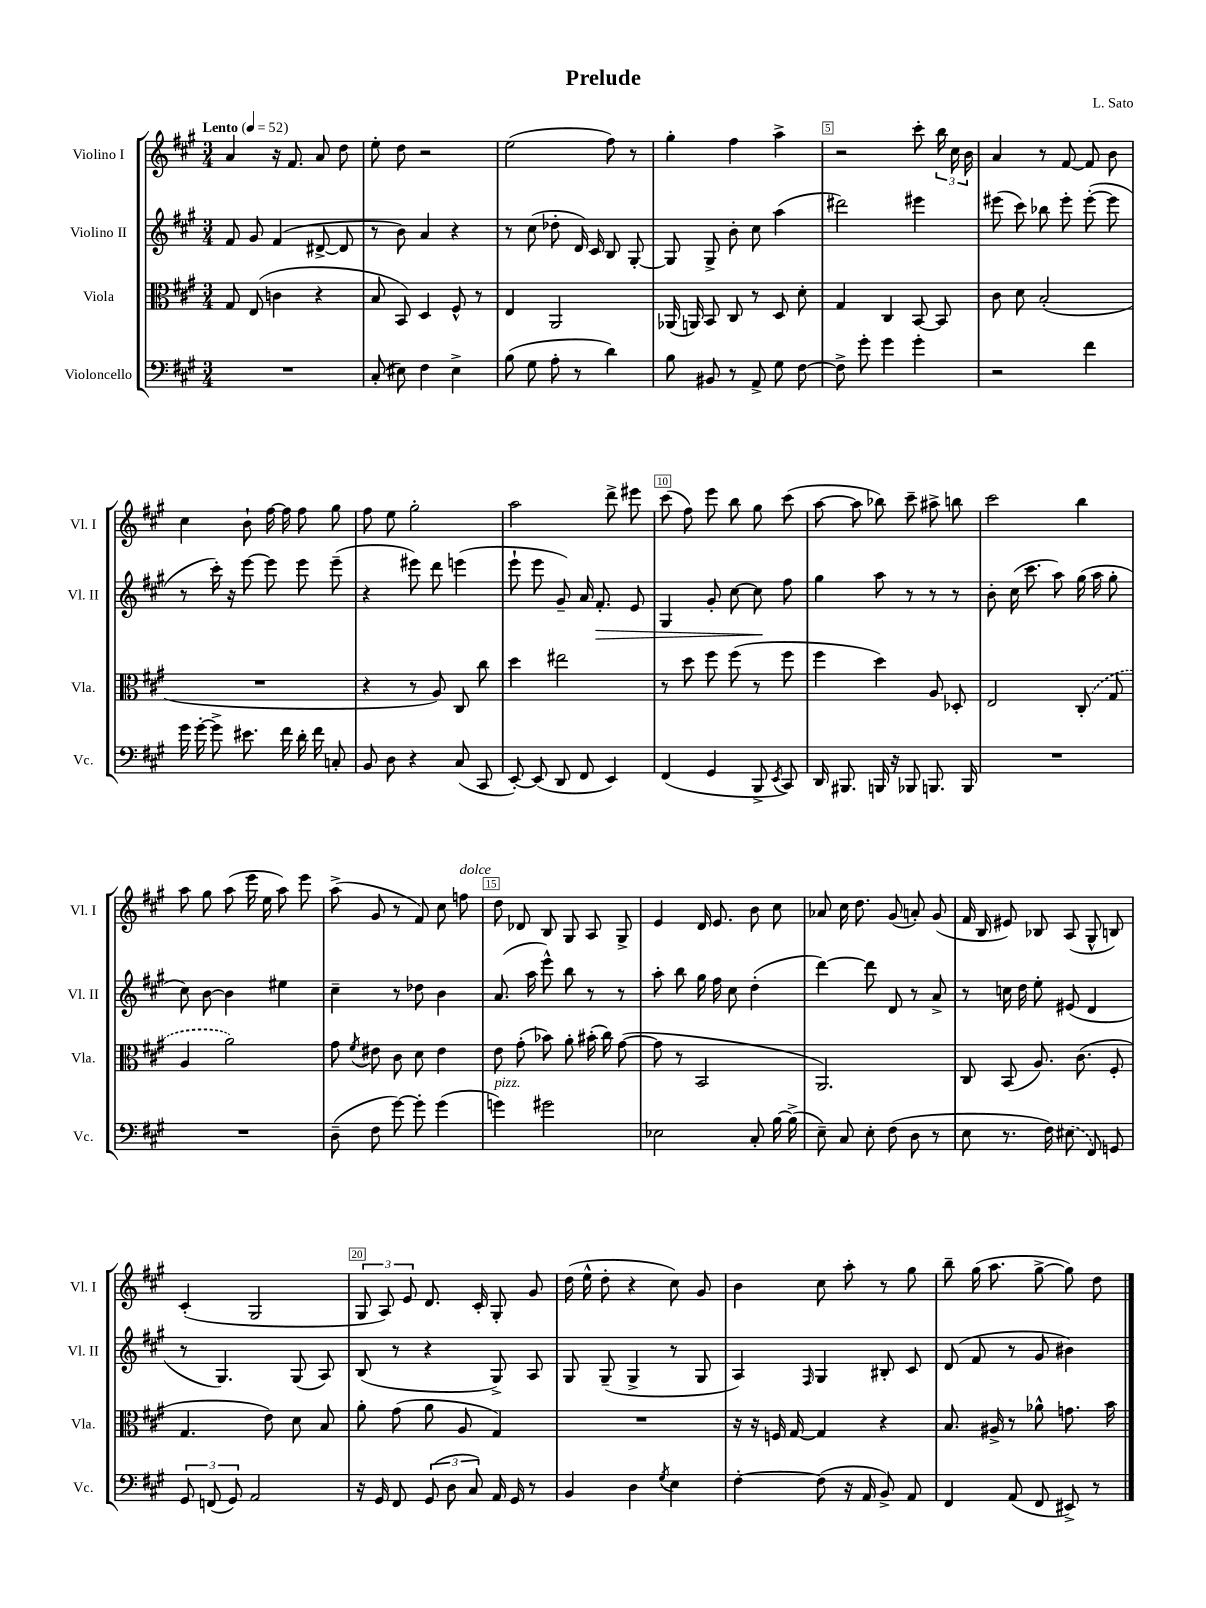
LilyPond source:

\header { title = "Prelude" composer = "L. Sato" }
<<
\new StaffGroup <<
\new Staff = "s0" \with { instrumentName = "Violino I" shortInstrumentName = "Vl. I" } {
    \clef treble \key a \major \numericTimeSignature \time 3/4 \tempo "Lento" 4 = 52
    \autoBeamOff a'4 r16 fis'8. a'8 d''8 |
    e''8-. d''8 r2 |
    e''2( fis''8) r8 |
    gis''4-. fis''4 a''4-> |
    r2 cis'''8-. \tuplet 3/2 { b''16 cis''16 b'16 } |
    a'4 r8 fis'8~ fis'8 b'8 |
    cis''4 b'8-! fis''16~ fis''16 fis''8 gis''8 |
    fis''8 e''8 gis''2-. |
    a''2 d'''8-> eis'''8 |
    cis'''8( fis''8) e'''8 b''8 gis''8 cis'''8( |
    a''8~ a''8 bes''8) cis'''8-- ais''8-> b''8 |
    cis'''2 b''4 |
    a''8 gis''8 a''8( e'''16 e''16 a''8) e'''8 |
    a''8->( gis'8 r8 fis'8) cis''8 f''8^\markup { \italic "dolce" } |
    d''8 des'8 b8 gis8 a8 gis8-> |
    e'4 d'16 e'8. b'8 cis''8 |
    aes'8 cis''16 d''8. gis'8( a'8-.) gis'8( |
    fis'16 b16 eis'8) bes8 a8( gis8-^ b8) |
    cis'4-.( gis2 |
    \tuplet 3/2 { gis8 a8) e'8 } d'8. cis'16-. gis8-. gis'8 |
    d''16( e''16-^ d''8-. r4 cis''8) gis'8 |
    b'4 cis''8 a''8-. r8 gis''8 |
    b''8-- gis''16( a''8. gis''8~-> gis''8) d''8 \bar "|." |
}
\new Staff = "s1" \with { instrumentName = "Violino II" shortInstrumentName = "Vl. II" } {
    \clef treble \key a \major \numericTimeSignature \time 3/4
    \autoBeamOff fis'8 gis'8 fis'4( dis'8~-> dis'8 |
    r8 b'8) a'4 r4 |
    r8 cis''8( des''8-. d'16) cis'16 b8 gis8~-. |
    gis8 gis8-> b'8-. cis''8 a''4( |
    dis'''2) eis'''4 |
    eis'''8( cis'''8) bes''8 eis'''8-. eis'''8~-.( eis'''8 |
    r8 cis'''16-.) r16 e'''8~ e'''8 e'''8 e'''8--( |
    r4 eis'''8) d'''8 e'''4( |
    e'''8-! e'''8 gis'8--) a'16 fis'8.-.\> e'8 |
    gis4 gis'8-. cis''8~ cis''8\! fis''8 |
    gis''4 a''8 r8 r8 r8 |
    b'8-. cis''16( cis'''8. a''8) gis''16( a''16 gis''8-. |
    cis''8) b'8~ b'4 eis''4 |
    cis''4-- r8 des''8 b'4 |
    a'8.( a''16 e'''8-^) b''8 r8 r8 |
    a''8-. b''8 gis''16 fis''16 cis''8 d''4-.( |
    d'''4~) d'''8 d'8 r8 a'8-> |
    r8 c''16 d''16 e''8-. eis'8( d'4 |
    r8 gis4.) gis8( a8) |
    b8( r8 r4 gis8->) a8 |
    gis8 gis8--( gis4-> r8 gis8 |
    a4) \grace { fis16 } gis4 bis8-. cis'8 |
    d'8( fis'8 r8 gis'8 bis'4) \bar "|." |
}
\new Staff = "s2" \with { instrumentName = "Viola" shortInstrumentName = "Vla." } {
    \clef alto \key a \major \numericTimeSignature \time 3/4
    \autoBeamOff gis8 e8( c'4 r4 |
    b8 b,8) d4 fis8-^ r8 |
    e4 a,2 |
    aes,16( a,16) b,8 cis8 r8 d8 d'8-. |
    gis4 cis4 b,8~ b,8 |
    cis'8 d'8 b2-.( |
    R2. |
    r4 r8 a8) cis8 cis''8 |
    d''4 eis''2 |
    r8 d''8 fis''8 fis''8( r8 fis''8 |
    fis''4 d''4) a8 des8-. |
    e2 \once \slurDashed cis8-.( gis8 |
    a4 a'2) |
    gis'8 \acciaccatura { fis'8 } eis'8 cis'8 d'8 eis'4 |
    e'8 gis'8-.( bes'8) a'8-. bis'16-.( cis''16) gis'8~( |
    gis'8 r8 b,2 |
    a,2.) |
    cis8 b,8( a8.) cis'8.( fis8-. |
    gis4. e'8) d'8 b8 |
    a'8-. gis'8( a'8 a8 gis4) |
    R2. |
    r16 r16 f16 gis16~ gis4 r4 |
    b8. ais16-> r8 aes'8-^ g'8. b'16 \bar "|." |
}
\new Staff = "s3" \with { instrumentName = "Violoncello" shortInstrumentName = "Vc." } {
    \clef bass \key a \major \numericTimeSignature \time 3/4
    \autoBeamOff R2. |
    cis8-.( eis8) fis4 eis4-> |
    b8( gis8 a8-. r8 d'4) |
    b8 bis,8 r8 a,8-> gis8 fis8~ |
    fis8-> gis'8-. gis'4 gis'4-. |
    r2 fis'4 |
    gis'16 gis'16~-. gis'8-> eis'8. fis'16 d'16-. fis'16 c8-. |
    b,8 d8 r4 cis8( cis,8 |
    e,8~-.) e,8( d,8 fis,8 e,4) |
    fis,4( gis,4 b,,8-> \acciaccatura { e,8 } cis,8) |
    d,16 bis,,8. b,,16 r16 bes,,8 b,,8. b,,16 |
    R2. |
    R2. |
    d8--( fis8 gis'8~) gis'8-. gis'4( |
    g'4^\markup { \italic "pizz." }) gis'2 |
    ees2 cis8-. b16~ b16->( |
    e8--) cis8 e8-. fis8( d8 r8 |
    e8 r8. fis16) \once \slurDashed eis8( fis,8) g,8 |
    \tuplet 3/2 { gis,8 f,8( gis,8) } a,2 |
    r16 gis,16 fis,8 \tuplet 3/2 { gis,8( d8 cis8) } a,16 gis,16 r8 |
    b,4 d4 \acciaccatura { gis8 } e4 |
    fis4~-. fis8( r16 a,16 b,8->) a,8 |
    fis,4 a,8( fis,8 eis,8->) r8 \bar "|." |
}
>>
>>
\layout { \context { \Score \override BarNumber.break-visibility = ##(#f #t #t) barNumberVisibility = #(every-nth-bar-number-visible 5) \override BarNumber.stencil = #(make-stencil-boxer 0.1 0.3 ly:text-interface::print) } }
